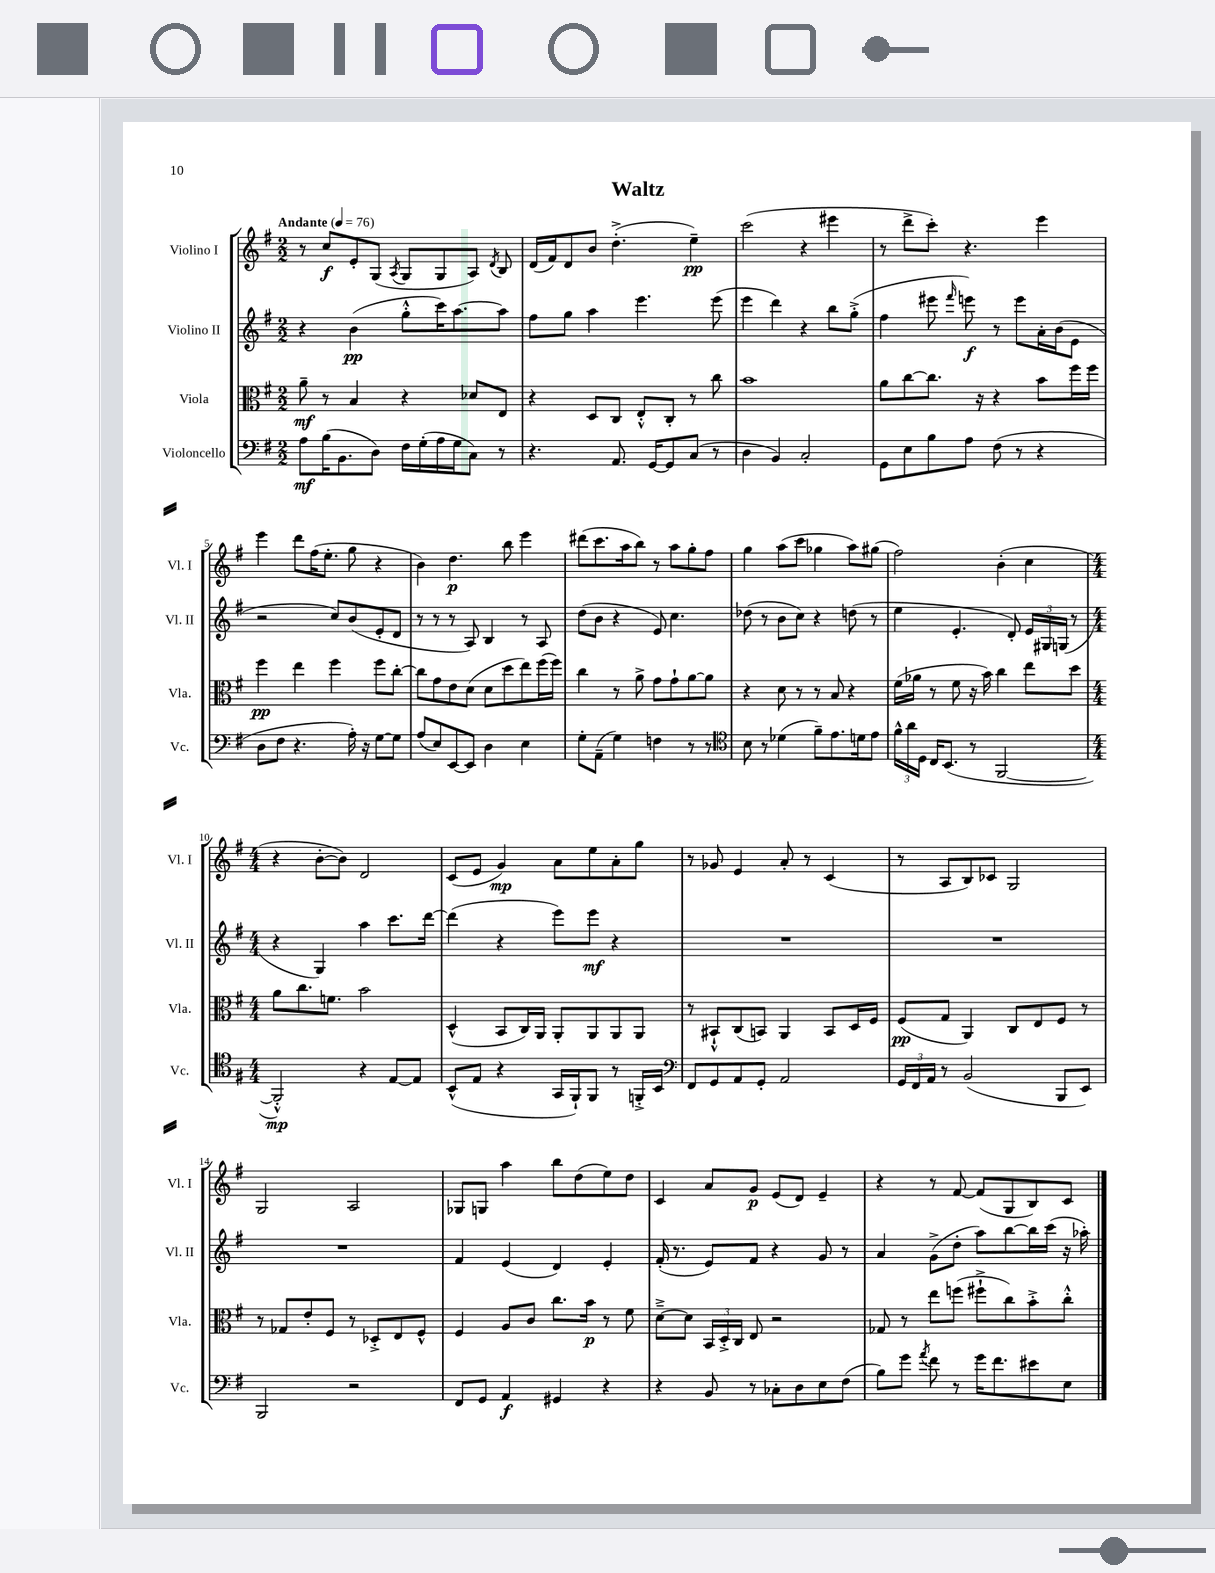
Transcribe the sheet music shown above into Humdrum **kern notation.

**kern	**kern	**kern	**kern
*staff4	*staff3	*staff2	*staff1
*clefF4	*clefC3	*clefG2	*clefG2
*k[f#]	*k[f#]	*k[f#]	*k[f#]
*M2/2	*M2/2	*M2/2	*M2/2
*MM76	*MM76	*MM76	*MM76
8A	8a~	4r	8r
(16B	8r	.	8cc
8.BB	.	.	.
.	4B	(4b	8e'
8D)	.	.	(8G
.	.	.	8qA
16F#	4r	8gg'^^	8G
(16G'	.	.	.
16A	.	16ccc)	8G
16G	.	[8.aa	.
8C)	8d-	.	8A)
.	.	.	8qd
8r	8E	8aa]	8B
=	=	=	=
4.r	4r	8ff#	(16d
.	.	.	16f#)
.	.	8gg	8d
.	8D	4aa	8b
8.AA	8C	.	(4.dd'^
.	8E'^^	4.eee	.
[16GG	.	.	.
8GG]	8C'	.	.
(8C	8r	.	4ee~)
8r	8cc	(8eee	.
=	=	=	=
4D	1b	4eee	(2ccc
4BB)	.	4ddd)	.
2C'	.	4r	4r
.	.	8bb	4eee#
.	.	(8gg'^	.
=	=	=	=
8GG	8a	4ff#	8r
8E	[8cc	.	8ddd^
8B	8.cc]	8eee#	8ccc')
.	.	16qqfff#	.
8A	.	8eee)	4.r
.	16r	.	.
(8F#	4r	8r	.
8r	.	8eee	.
4r	8b	16a'	4eee
.	.	(16b	.
.	16ff#	8e	.
.	16ff#	.	.
=	=	=	=
8D	4ff#	2r	4eee
8F#	.	.	.
4.r	4ee	.	8ddd
.	.	.	(16ff#
.	.	.	8.ee'
.	4ff#	8cc)	.
16A')	.	(8b	8gg
16r	.	.	.
[8G	8ff#	8e'	4r
8G]	[8cc'	8d	.
=	=	=	=
(8A	8cc]	8r	4b)
8E)	8g	8r	.
[8EE	8e	8r	4.dd
8EE]	(8d	8A)	.
4D	8d	4B	.
.	8dd	.	8bb
4E	8ee)	8r	4eee
.	(16ff#	8A	.
.	16ff#)	.	.
=	=	=	=
8G'	4cc	(8dd	(8ddd#
(8AA~	.	8b	8.ccc
4G)	8r	4r	.
.	.	.	16aa
.	8a^	.	8bb)
4F	8g	8e)	8r
.	8g`	4.cc	8aa
8r	[8a	.	8gg'
8r	8a]	.	8ff#
=	=	=	=
*clefC4	*	*	*
8B	4r	(8dd-	4gg
8r	.	8r	.
(4d-	8d	8b	(8aa
.	8r	8cc)	8ccc
8f#~)	8r	4r	4gg-
8.e	8B	.	.
.	4r	(8dd	8aa)
16d	.	.	.
8e	.	8r	(8gg#
=	=	=	=
24f#^^	(16f#	4ee	2ff#)
24a	.	.	.
.	16a-	.	.
24D	.	.	.
16C	8r	.	.
(8.BB	.	.	.
.	8f#	4.e'	.
8r	16r	.	.
.	16b)	.	.
[2FF#	4cc	.	(4b'
.	.	8d')	.
.	8ee	24e	4cc
.	.	24G#	.
.	.	(24G	.
.	8dd	8r	.
=	=	=	=
*M4/4	*M4/4	*M4/4	*M4/4
2FF#'^^])	8a	4r	4r
.	8.cc	.	.
.	.	4G)	[8b'
.	8.f	.	.
.	.	.	8b])
4r	2b	4aa	2d
[8E	.	8.ccc	.
8E]	.	.	.
.	.	[16ddd	.
=	=	=	=
(8BB^^	(4D^^	(4ddd]	(8c
8E	.	.	8e
4r	8BB	4r	4g)
.	16C)	.	.
.	16AA	.	.
16GG	8AA'	8eee)	8a
16FF#`)	.	.	.
8FF#	8AA	8eee	8ee
8r	8AA	4r	8a'
16FF'^	8AA	.	8gg
16BB	.	.	.
=	=	=	=
*clefF4	*	*	*
8FF#	8r	1r	8r
8GG	8BB#`^^	.	8g-
8AA	(8C	.	4e
8GG'	8BB)	.	.
2AA	4AA	.	8a'
.	.	.	8r
.	8BB	.	(4c
.	16D	.	.
.	16F#	.	.
=	=	=	=
24GG	(8F#	1r	8r
24FF#	.	.	.
24AA	.	.	.
8r	8G	.	8A
(2BB	4AA)	.	8B)
.	.	.	8c-
.	8C	.	2G
.	8E	.	.
8BBB	8F#	.	.
8EE)	8r	.	.
=	=	=	=
2BBB	8r	1r	2G
.	8G-	.	.
.	8e'	.	.
.	8F#	.	.
2r	8r	.	2A
.	8D-'^	.	.
.	8E	.	.
.	8F#^^	.	.
=	=	=	=
8FF#	4F#	4f#	8G-
8GG	.	.	8G
4AA	8A	(4e	4aa
.	8c	.	.
4GG#	8.cc	4d)	8bb
.	.	.	(8dd
.	16b	.	.
4r	8r	4e'	8ee)
.	8f#	.	8dd
=	=	=	=
4r	[8d~^	(16f#'	4c
.	.	8.r	.
.	8d]	.	.
8BB	24BB	8e)	8a
.	24D'^	.	.
.	24C	.	.
8r	8E	8f#	8g
8C-'	2r	4r	(8e
8D	.	.	8d)
8E	.	8g	4e~
(8F#	.	8r	.
=	=	=	=
8B)	8G-	4a	4r
8g	8r	.	.
8qa	.	.	.
8f#	8ee	(8g^	8r
8r	(8ff	8dd'	[8f#
16g	8ff#`^	8aa)	(8f#]
8.f#	.	.	.
.	8cc)	[8bb	8G
8e#	8b'^	16bb]	8B)
.	.	(16ccc	.
8E	8cc'^^	16r	8c
.	.	16aa-')	.
==	==	==	==
*-	*-	*-	*-
